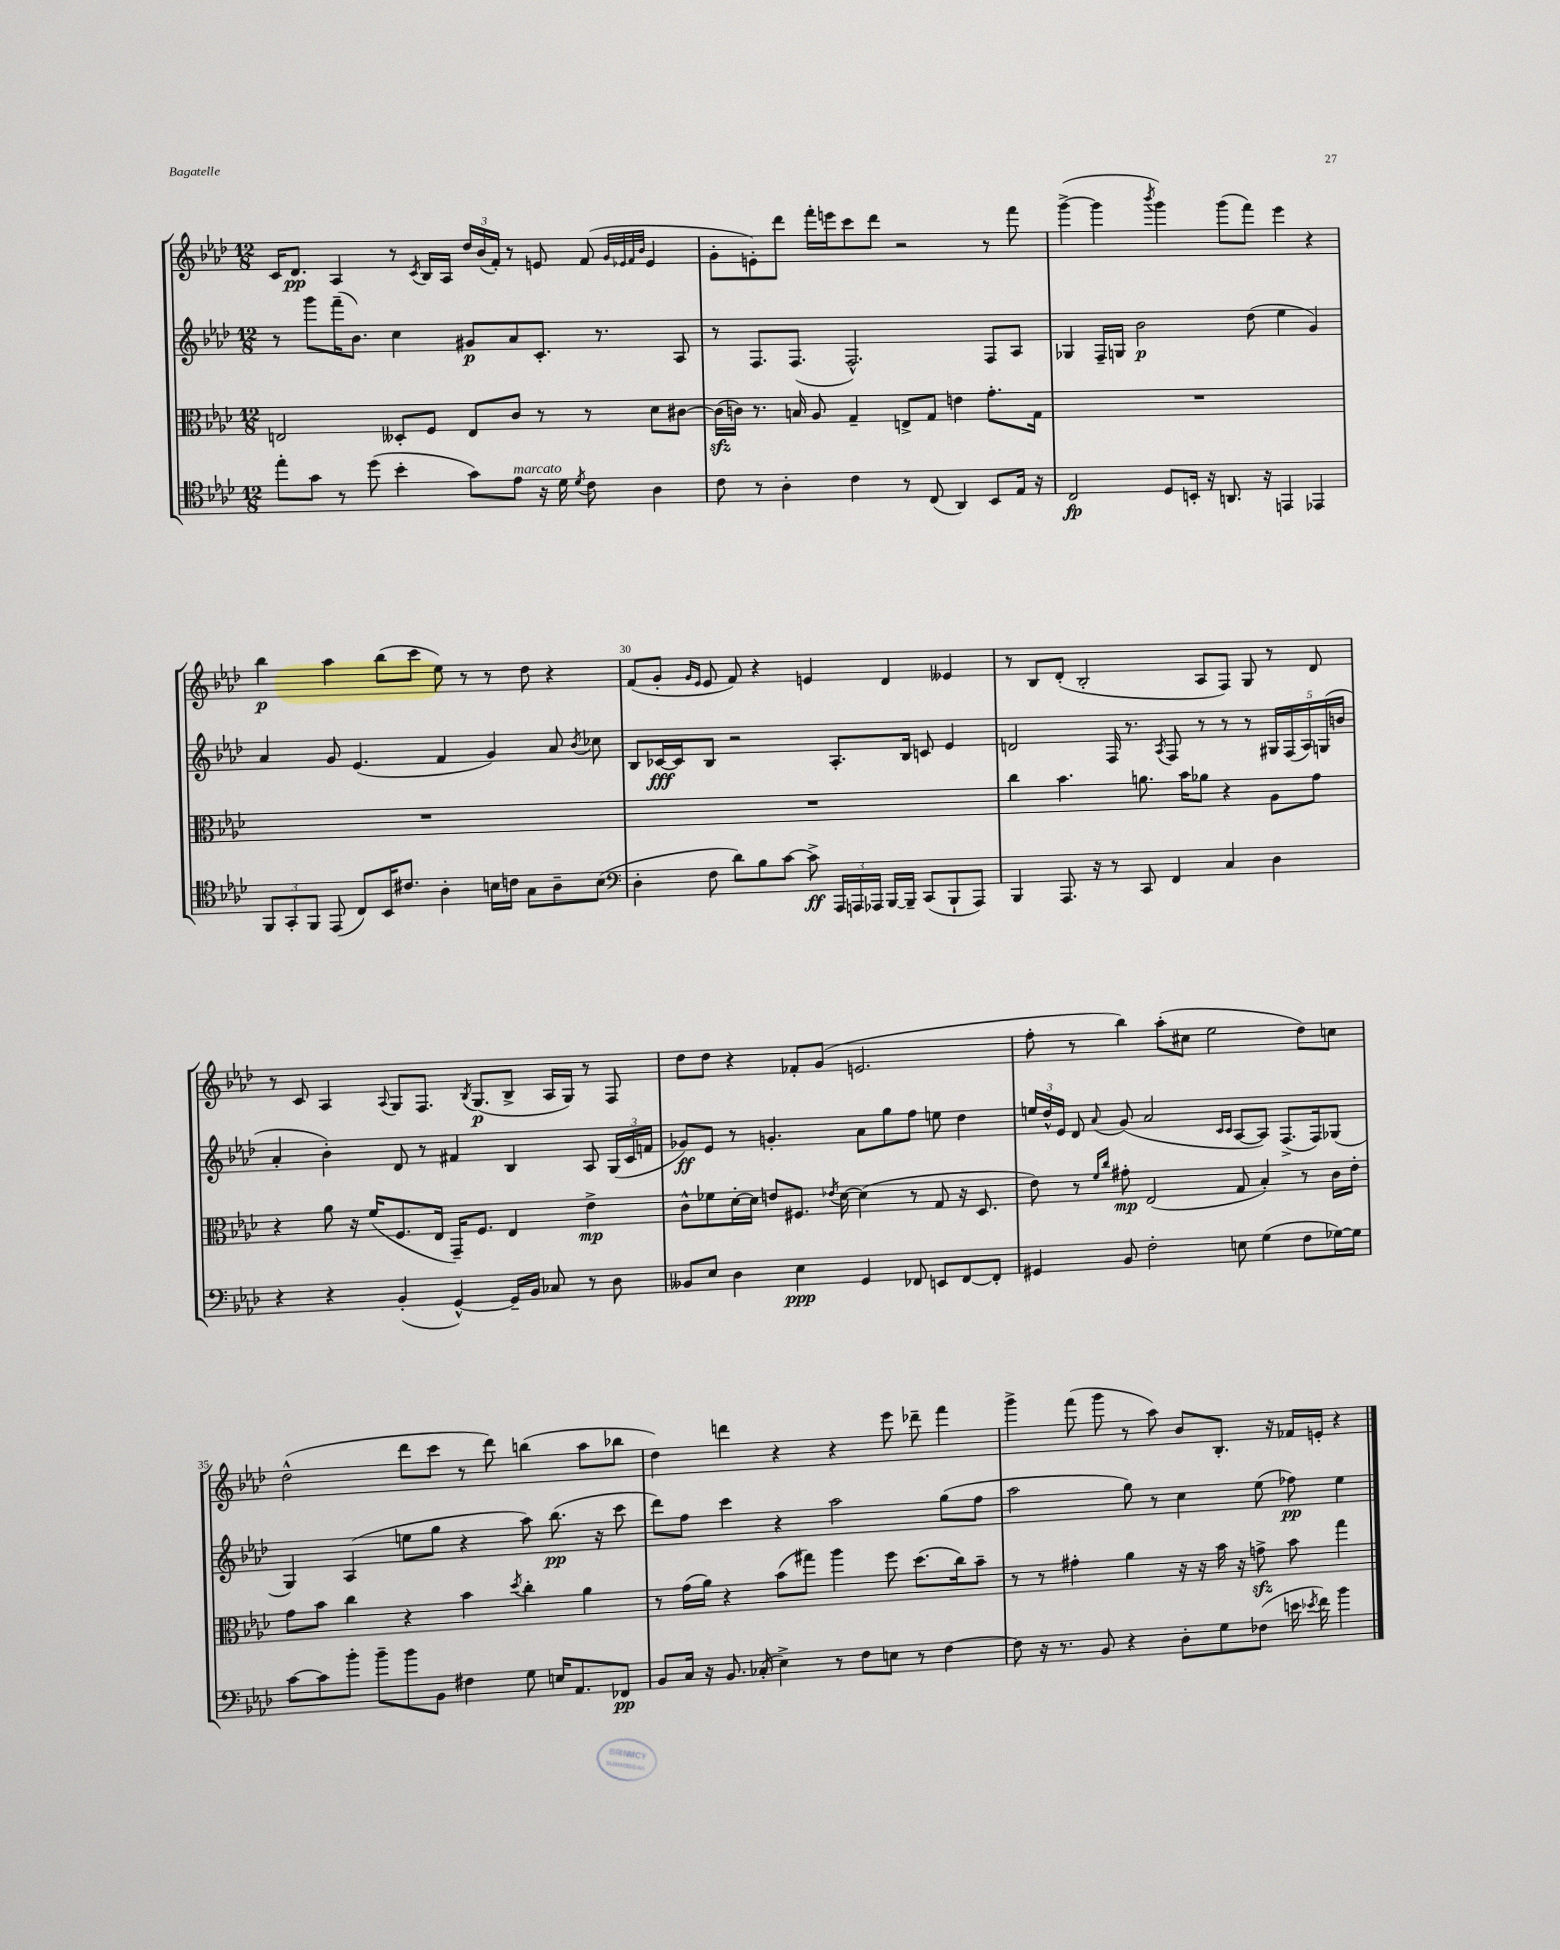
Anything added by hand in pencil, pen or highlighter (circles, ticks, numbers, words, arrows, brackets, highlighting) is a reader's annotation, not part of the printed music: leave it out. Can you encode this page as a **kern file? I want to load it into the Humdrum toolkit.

**kern	**kern	**kern	**kern
*staff4	*staff3	*staff2	*staff1
*clefC4	*clefC3	*clefG2	*clefG2
*k[b-e-a-d-]	*k[b-e-a-d-]	*k[b-e-a-d-]	*k[b-e-a-d-]
*M12/8	*M12/8	*M12/8	*M12/8
8ee-'	2E	8r	16c
.	.	.	8.d-
8g	.	8ggg	.
8r	.	(16fff~	4A-
.	.	8.b-)	.
(8dd-	.	.	.
4b-'	8D--'	4cc	8r
.	.	.	8qc
.	8F	.	16B-
.	.	.	16A-
8g)	8E	8g#	24dd-
.	.	.	(24b-
.	.	.	24f')
8e-	8c	8a-	8r
16r	8r	8.c'	8e
16d-	.	.	.
8qd-	.	.	.
8c	8r	.	(8f
.	.	8.r	.
.	.	.	32qqg
.	.	.	32qqe-
.	.	.	32qqf
.	.	.	32qqb-
4A-	8d-	.	4e-
.	[8c#	8A-	.
=	=	=	=
8c	(16c#]	8r	8g'
.	16c)	.	.
8r	8.r	8.F	8e')
4A-'	.	.	8ddd-
.	16B	(8.F	.
.	8A-	.	16fff'
.	.	.	16eee
4c	4G~	2.F^^)	8ccc
.	.	.	8ddd-
8r	8E^	.	2r
(8C	8G	.	.
4AA-)	4e	.	.
8BB-	8.g'	8F	8r
16E-	.	8A-	8fff
16r	16G	.	.
=	=	=	=
2C	1.r	4G-	([4ggg^
.	.	16F~	4ggg]
.	.	16G	.
.	.	2b-	.
.	.	.	8qbbb-
8D-	.	.	4ggg)
16BB'	.	.	.
16r	.	.	.
8.AA	.	.	(8ggg
.	.	(8dd-	8fff)
16r	.	.	.
4EE	.	4ee-	4eee-
4EE-	.	4g)	4r
=	=	=	=
12FF	1.r	4a-	4bb-
12GG'	.	.	.
12FF	.	.	.
(8EE-	.	8g	4aa-
8C)	.	(4.e-	.
16BB-	.	.	(8bb-
8.c#	.	.	.
.	.	.	8ccc
4A-'	.	4f	8ee-)
.	.	.	8r
16B	.	4g)	8r
16c	.	.	.
8G	.	.	8dd-
8A-~	.	8a-	4r
.	.	8qb-	.
(8B	.	8cc-	.
=	=	=	=
*clefF4	*	*	*
4D-'	1.r	8B-	(8f
.	.	[16c-	8g'
.	.	16c-]	.
.	.	.	16qqg
.	.	.	16qqe-
8F	.	8B-	8e-
8d-)	.	2r	8f)
8B-	.	.	4r
[8c	.	.	.
8c^]	.	.	4e
24AAA-	.	8.A-'	.
24AAA	.	.	.
24AAA-	.	.	.
[16BBB-	.	.	4d-
16BBB-~]	.	16B-	.
(8CC	.	8c	.
8BBB-`	.	4e-	4e--
8AAA-)	.	.	.
=	=	=	=
4BBB-	4cc	2d	8r
.	.	.	8B-
8.AAA-	4.b-	.	(8d-'
.	.	.	2B-'
16r	.	.	.
8r	.	16F	.
.	.	8.r	.
8CC	8.a	.	.
.	.	8qA-	.
4FF	.	8F	.
.	16b-	.	.
.	8a-	8r	8A-
4C	4r	8r	8F)
.	.	8r	8G
4D-	8A-	20G#	8r
.	.	(20F	.
.	.	20A-)	.
.	8g	.	8d-
.	.	(20G	.
.	.	20b	.
=	=	=	=
4r	4r	4a-'	8r
.	.	.	8c
4r	8a-	4b-')	4A-
.	16r	.	.
.	(16f	.	.
.	.	.	8qqA-
(4BB-'	8.F	8d-	8G
.	.	8r	8.F
.	16E-	.	.
[4GG^^)	16GG~)	4f#	.
.	.	.	8qB-
.	8.F	.	(8.G
16GG~]	4E-	4B-	8B-^
16BB-	.	.	.
8C-	.	.	16A-
.	.	.	16G)
8r	4e-^	8A-	8r
8D-	.	(24G	8F
.	.	24c	.
.	.	24f	.
=	=	=	=
8BB--	8c^^	8g-)	8dd-
8E-	8f-	8e-	8dd-
4D-	[16d-'	8r	4r
.	16d-]	.	.
.	8e	4.g'	.
4E-	8.F#	.	8f-'
.	.	.	(8g
.	8qe-	.	.
.	[16d-	.	.
4GG	(4d-]	8a-	2.e
.	.	8gg	.
8FF-	8r	8ff	.
8EE	8G	8ee	.
[8FF-	16r	4dd-	.
.	8.D-	.	.
8FF-']	.	.	.
=	=	=	=
4GG#	8e-)	24ee	8ff'
.	.	24dd-^^	.
.	.	24e-	.
.	8r	8d-	8r
.	16qqf	.	.
.	16qqcc	8qqa-	.
8BB-	8g#'	(8g	4bb-)
2F'	(2E-	2a-	.
.	.	.	(8aa-'
.	.	.	8cc#
.	.	.	2ee-
.	.	16qqc	.
.	.	16qqc	.
8E	8G	[8A-	.
(4G	4B-')	8A-])	.
.	.	(8.F^	.
8F	8r	.	8dd-)
.	.	16F)	.
[16G-)	16c	(8G-	8cc
16G-]	16e-'	.	.
=	=	=	=
[8c	8g	4G)	(2dd-^^
8c]	8b-	.	.
8b-'	4cc	(4A-	.
8b-~	.	.	.
8b-	4r	8ee	8ddd-
8BB-	.	8gg	8ccc
4F#	4b-	4r	8r
.	.	.	8ddd-)
.	8qdd-	.	.
8G	4cc'	8aa-)	(4bb
16E	.	(8.bb-	.
8.AA-	.	.	.
.	4a-	.	8aa-
.	.	16r	.
8FF-	.	8ccc	8bb-
=	=	=	=
8BB-	8r	8ddd-)	4dd-)
16C	(16g	8ff	.
16r	16a-)	.	.
8.BB-	4r	4ccc	4ddd
(16C-'	.	.	.
4E-^)	(8b-	4r	4r
.	8gg#)	.	.
8r	4aa-	2aa-	4r
8F	.	.	.
8E	8ff	.	8eee-
8r	(8.dd-	.	8ddd-~
[4F	.	(8gg	4fff
.	16cc)	.	.
.	8b-~	8ff	.
=	=	=	=
8F]	8r	2aa-	4ggg^
16r	8r	.	.
8.r	.	.	.
.	4g#'	.	(8fff
8BB-	.	.	8ggg
4r	4a-	8gg)	8r
.	.	8r	8aa-)
8D-'	16r	4cc	8b-
.	16r	.	.
8G	16b-	.	8.B-'
.	16r	.	.
(8F-	8g^	(8ee-	.
.	.	.	16r
16e	8b-	8ff-)	16f-
8qe-	.	.	.
16f)	.	.	16e'
4b-	4gg	4ee-	4r
==	==	==	==
*-	*-	*-	*-
